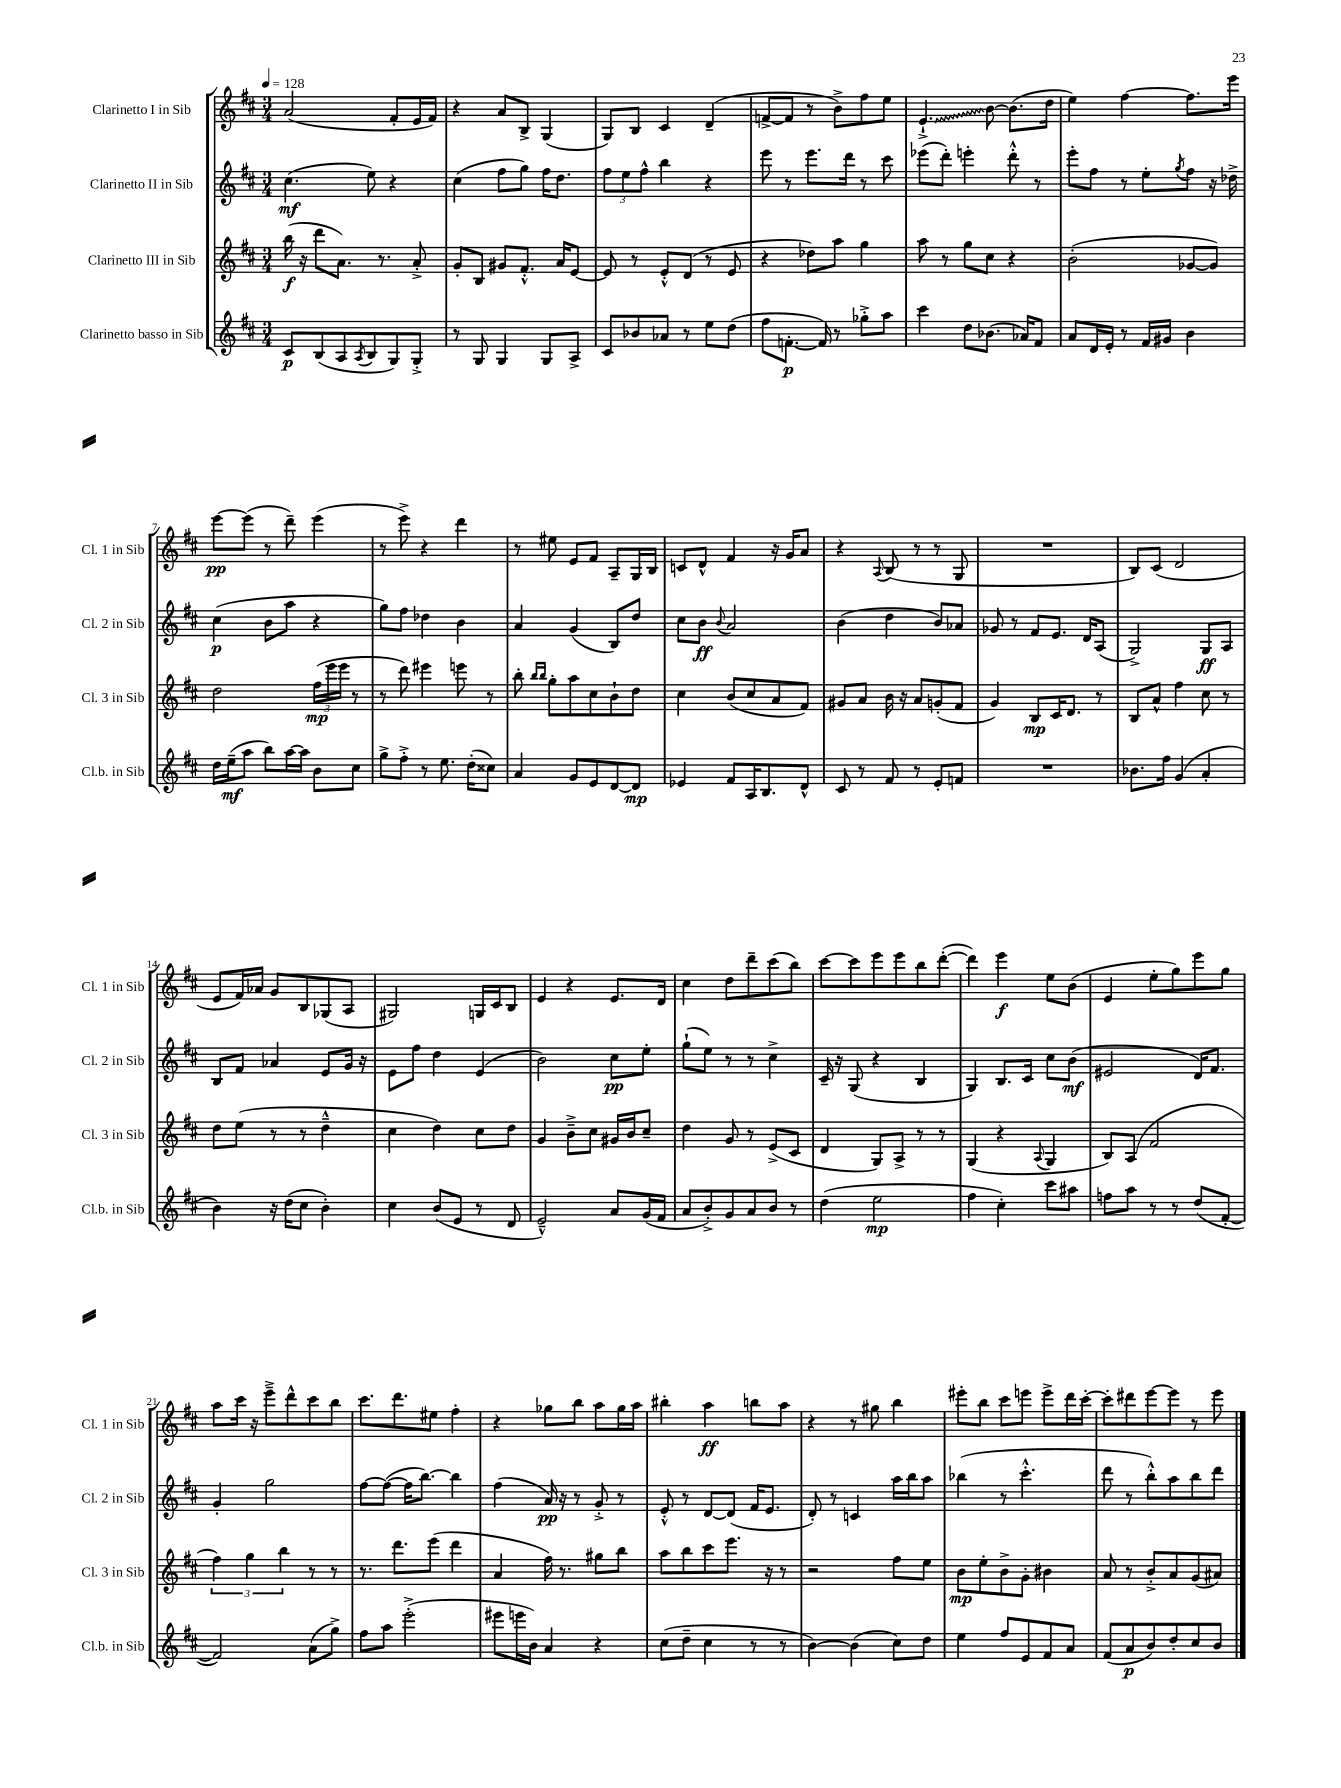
<<
\new StaffGroup <<
\new Staff = "s0" \with { instrumentName = "Clarinetto I in Sib" shortInstrumentName = "Cl. 1 in Sib" } {
    \clef treble \key d \major \numericTimeSignature \time 3/4 \tempo 4 = 128
    a'2( fis'8-. e'16 fis'16) |
    r4 a'8 b8-> g4( |
    g8) b8 cis'4 d'4--( |
    f'8~-> f'8 r8 b'8->) fis''8 e''8 |
    \once \override Glissando.style = #'zigzag e'4.-!->\glissando b'8~ b'8.( d''16 |
    e''4) fis''4~ fis''8. e'''16 |
    e'''8~\pp e'''8( r8 d'''8--) e'''4( |
    r8 e'''8->) r4 d'''4 |
    r8 eis''8 e'8 fis'8 a8-- g16 b16 |
    c'8 d'8-^ fis'4 r16 g'16 a'8 |
    r4 \appoggiatura { a8 } b8( r8 r8 g8 |
    R2. |
    b8) cis'8( d'2 |
    e'8 fis'16) aes'16 g'8 b8 ges8( a8 |
    gis2) g16 cis'16 b8 |
    e'4 r4 e'8. d'16 |
    cis''4 d''8 d'''8-- cis'''8( b''8) |
    cis'''8~ cis'''8 e'''8 e'''8 b''8 d'''8~-.( |
    d'''4) e'''4\f e''8 b'8( |
    e'4 e''8-. g''8) e'''8 g''8 |
    a''8 cis'''16 r16 e'''8---> d'''8-^ cis'''8 b''8 |
    cis'''8. d'''8. eis''8 fis''4-. |
    r4 ges''8 b''8 a''8 ges''16 a''16 |
    bis''4-. a''4\ff b''8 a''8 |
    r4 r8 gis''8 b''4 |
    eis'''8-. b''8 cis'''8 e'''8 e'''8-> d'''16 cis'''16~-. |
    cis'''8-. dis'''8 e'''8~ e'''8 r8 e'''8 \bar "|." |
}
\new Staff = "s1" \with { instrumentName = "Clarinetto II in Sib" shortInstrumentName = "Cl. 2 in Sib" } {
    \clef treble \key d \major \numericTimeSignature \time 3/4
    cis''4.\mf( e''8) r4 |
    cis''4( fis''8 g''8) fis''16 d''8. |
    \tuplet 3/2 { fis''8 e''8 fis''8-^ } b''4 r4 |
    e'''8 r8 e'''8. d'''16 r8 cis'''8 |
    ees'''8( d'''8-.) e'''4-. d'''8-.-^ r8 |
    e'''8-. fis''8 r8 e''8-. \acciaccatura { g''8 } fis''8 r16 des''16-> |
    cis''4\p( b'8 a''8 r4 |
    g''8) fis''8 des''4 b'4 |
    a'4 g'4( b8) d''8 |
    cis''8 b'8\ff \appoggiatura { b'8 } a'2 |
    b'4( d''4 b'8) aes'8 |
    ges'8 r8 fis'8 e'8. d'16 a8( |
    g2->) g8\ff a8 |
    b8 fis'8 aes'4 e'8 g'16 r16 |
    e'8 fis''8 d''4 e'4( |
    b'2) cis''8\pp e''8-. |
    g''8-!( e''8) r8 r8 cis''4-> |
    cis'16-- r16 g8( r4 b4 |
    g4) b8. cis'16 cis''8 b'8\mf( |
    eis'2 d'16) fis'8. |
    g'4-. g''2 |
    fis''8~ fis''8~( fis''16 b''8.~) b''4 |
    fis''4( a'16\pp) r16 r8 g'8-.-> r8 |
    e'8-.-^ r8 d'8~ d'8( fis'16 e'8. |
    d'8-.) r8 c'4 a''16 b''16 a''8 |
    bes''4( r8 cis'''4.-.-^ |
    d'''8 r8 b''8-.-^) a''8 b''8 d'''8 \bar "|." |
}
\new Staff = "s2" \with { instrumentName = "Clarinetto III in Sib" shortInstrumentName = "Cl. 3 in Sib" } {
    \clef treble \key d \major \numericTimeSignature \time 3/4
    b''16\f( r16 d'''8 a'8.) r8. a'8-.-> |
    g'8-. b8 gis'8 fis'8.-.-^ a'16 e'8~ |
    e'8 r8 e'8-.-^ d'8( r8 e'8 |
    r4 des''8) a''8 g''4 |
    a''8 r8 g''8 cis''8 r4 |
    b'2-.( ges'8~ ges'8) |
    d''2 \tuplet 3/2 { fis''16\mp( e'''16 e'''16 } r8 |
    r8 d'''8) eis'''4 e'''8 r8 |
    b''8-. \grace { b''16 b''16 } g''8-. a''8 cis''8 b'8-! d''8 |
    cis''4 b'8( cis''8 a'8 fis'8) |
    gis'8 a'8 b'16 r16 a'8 g'8-.( fis'8 |
    g'4) b8\mp cis'16 d'8. r8 |
    b8 a'8-^ fis''4 cis''8 r8 |
    d''8 e''8( r8 r8 d''4---^ |
    cis''4 d''4) cis''8 d''8 |
    g'4 b'8---> cis''8 gis'16 b'16 cis''8-- |
    d''4 g'8 r8 e'8->( cis'8 |
    d'4 g8) a8-> r8 r8 |
    g4( r4 \appoggiatura { a8 } g4 |
    b8) a8( fis'2 |
    \tuplet 3/2 { fis''4) g''4 b''4 } r8 r8 |
    r8. d'''8. e'''8( d'''4 |
    a'4 fis''16) r8. gis''8 b''8 |
    a''8 b''8 cis'''8 e'''8. r16 r8 |
    r2 fis''8 e''8 |
    b'8\mp e''8-. b'8-> g'8-. bis'4 |
    a'8 r8 b'8-.-> a'8 g'8( ais'8) \bar "|." |
}
\new Staff = "s3" \with { instrumentName = "Clarinetto basso in Sib" shortInstrumentName = "Cl.b. in Sib" } {
    \clef treble \key d \major \numericTimeSignature \time 3/4
    cis'8\p b8( a8 \acciaccatura { a8 } b8 g8) g8-.-> |
    r8 g8 g4 g8 a8-> |
    cis'8 bes'8 aes'8 r8 e''8 d''8( |
    fis''8 f'8.~-.\p f'16) r8 ges''8-.-> a''8 |
    cis'''4 d''8 bes'8.( aes'16) fis'8 |
    a'8 d'16 e'16-. r8 fis'16 gis'16 b'4 |
    d''16 e''16--\mf( a''8 b''8) a''16~ a''16 b'8 cis''8 |
    g''8-> fis''8-.-> r8 e''8. d''16-.( cisis''8) |
    a'4 g'8 e'8 d'8~ d'8\mp |
    ees'4 fis'8 a16 b8. d'8-^ |
    cis'8 r8 fis'8 r8 e'8-. f'8 |
    R2. |
    bes'8. fis''16 g'4( a'4-. |
    b'4) r16 d''16( cis''8 b'4-.) |
    cis''4 b'8( e'8 r8 d'8 |
    e'2---^) a'8 g'16( fis'16 |
    a'8 b'8-.->) g'8 a'8 b'8 r8 |
    d''4( e''2\mp |
    fis''4 cis''4-.) cis'''8 ais''8 |
    f''8 a''8 r8 r8 d''8( fis'8~-. |
    fis'2) a'8( g''8->) |
    fis''8 a''8 e'''2-.->( |
    eis'''8 e'''16 b'16) a'4 r4 |
    cis''8( d''8-- cis''4 r8 r8 |
    b'4~) b'4( cis''8) d''8 |
    e''4 fis''8 e'8 fis'8 a'8 |
    fis'8( a'8\p b'8) d''8-. cis''8 b'8 \bar "|." |
}
>>
>>
